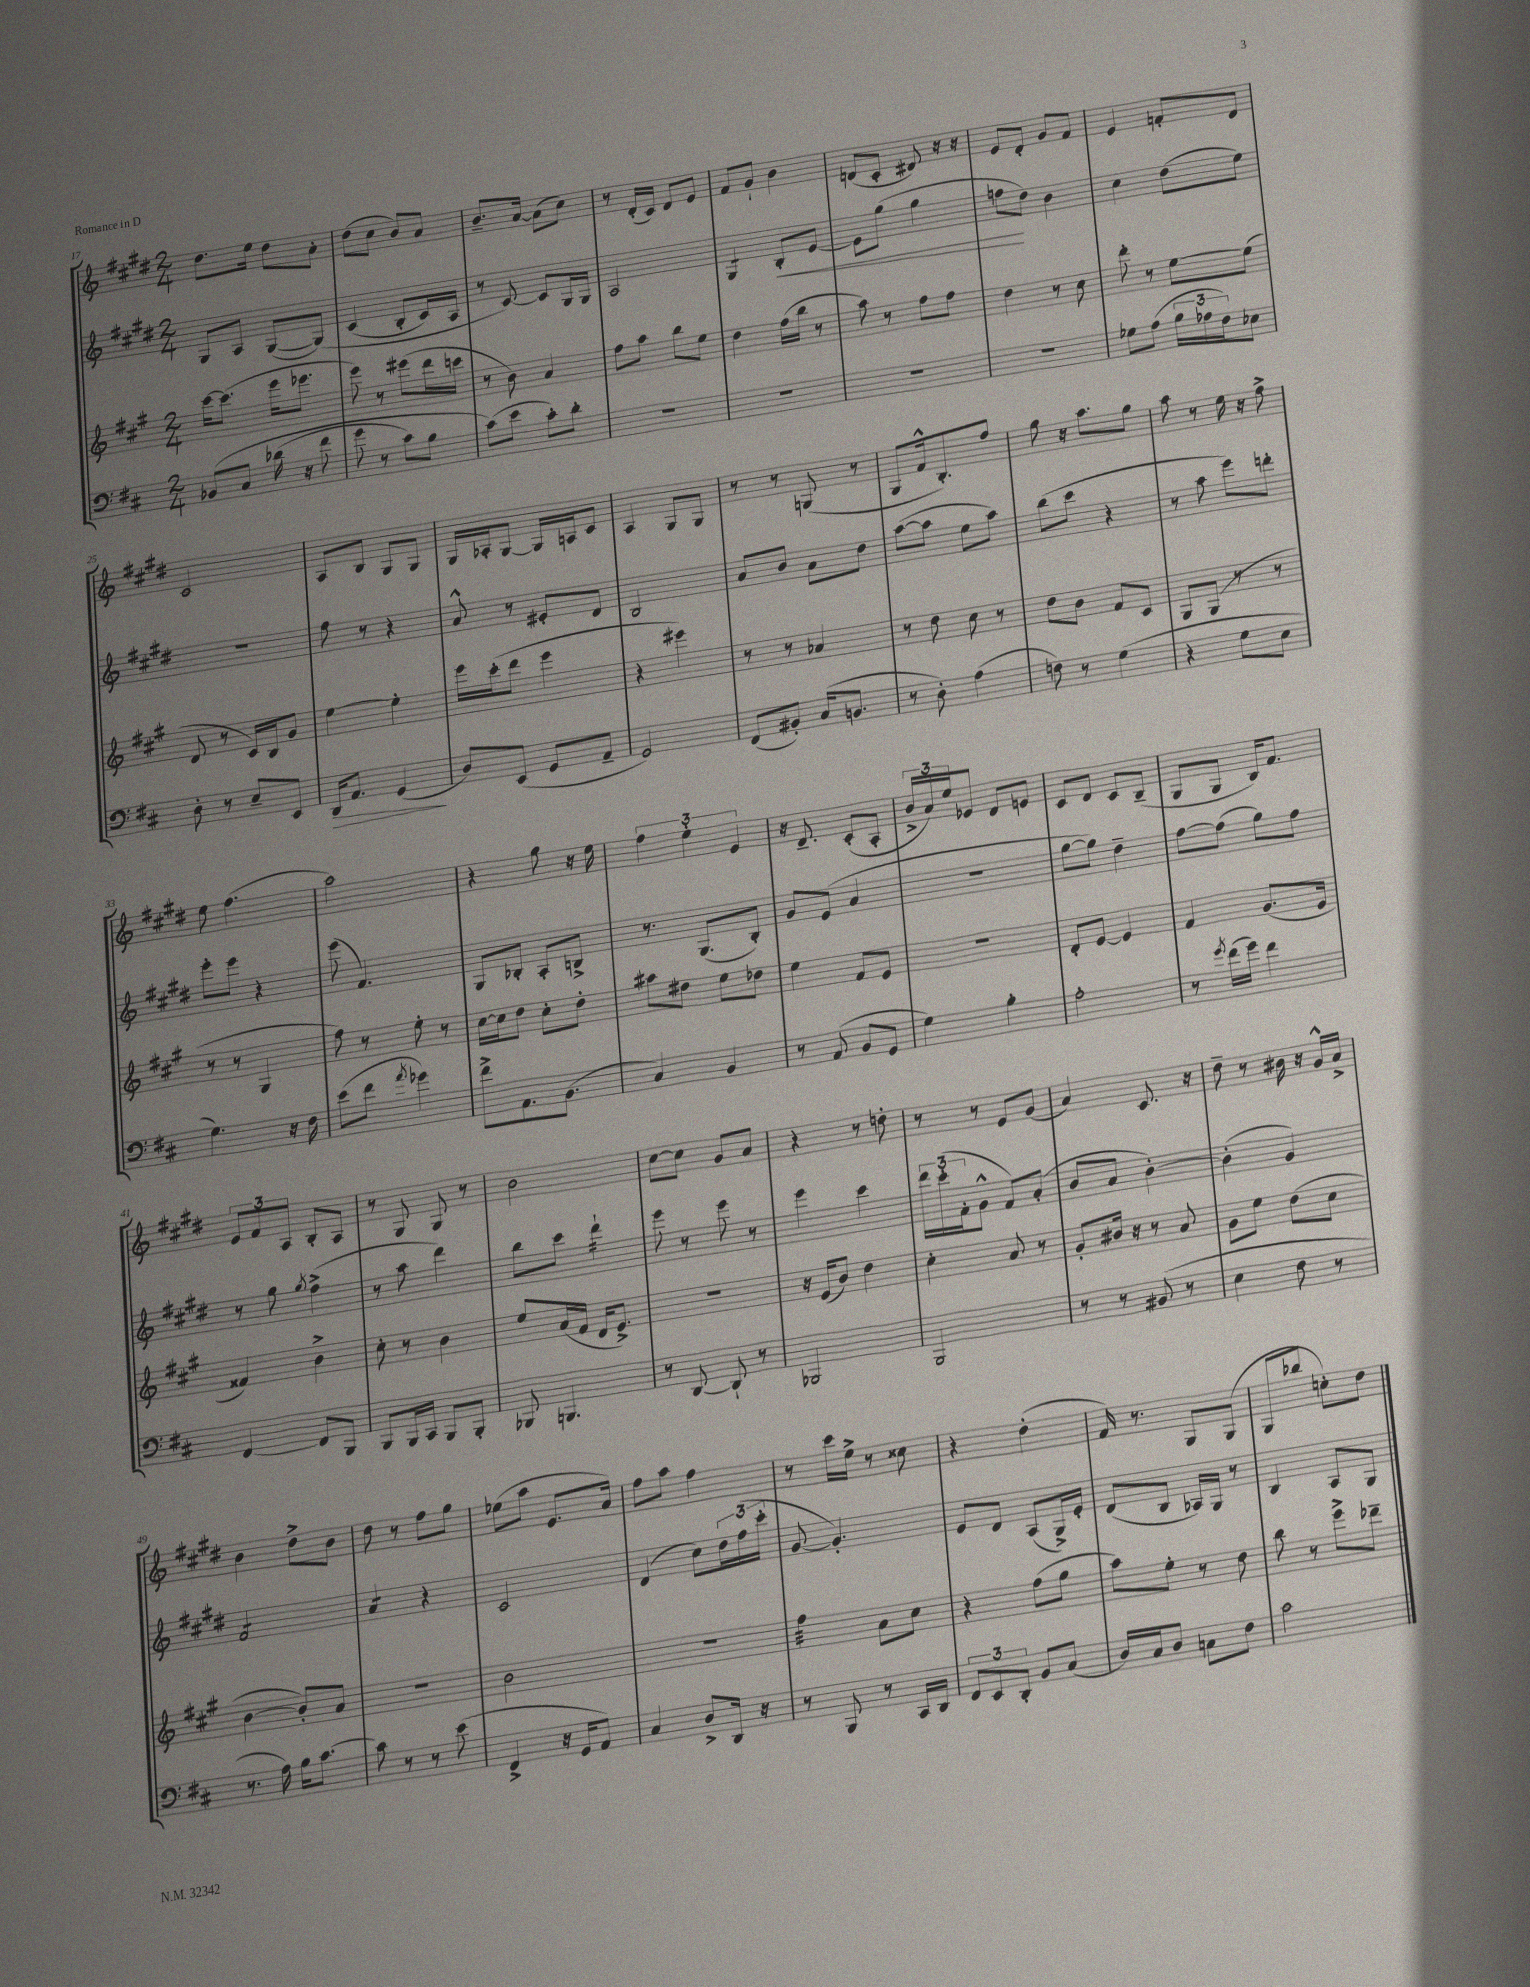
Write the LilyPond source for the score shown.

<<
\new StaffGroup <<
\new Staff = "s0" {
    \clef treble \key e \major \numericTimeSignature \time 2/4
    dis''8. e''16 dis''8 a'8-. |
    dis''8( cis''8 b'8) a'8 |
    b'8.-- a'16~ a'8( cis''8) |
    r8 dis'16-.( cis'16) dis'8 e'8 |
    fis'8 gis'8-! b'4 |
    d'8( cis'8-. dis'8) r16 r16 |
    e'8 dis'8-. gis'8 fis'8 |
    e'4 f'8-. dis'8 |
    cis'2 |
    a8 b8 gis8 gis8 |
    gis16 aes16-. gis8~ gis16 a16 cis'8 |
    a4 gis8 gis8 |
    r8 r8 g8( r8 |
    gis8 fis'16-^ b8.-.) fis''8 |
    gis''8 r16 a''8. gis''8 |
    a''8 r8 e''16 r16 fis''8-> |
    e''8 fis''4.( |
    a''2) |
    r4 gis''8 r16 e''16 |
    \tuplet 3/2 { fis''4 e''4-. e'4 } |
    r16 dis'8.-- cis'8-.( a8-. |
    \tuplet 3/2 { b'16-> a'16) e''16 } ees'8 dis'8 e'8 |
    cis'8 dis'8 cis'8 b8--( |
    gis8 gis8 b16) fis'8. |
    \tuplet 3/2 { e'8 fis'8 a8 } b8-. a8 |
    r8 gis8 gis8 r8 |
    b'2 |
    cis''8~ cis''8 gis'8 a'8 |
    r4 r8 d''8-. |
    r8 r8 e'8 gis'8( |
    a'4) cis'8. r16 |
    dis''8-- r8 bis'16 r16 gis'16-^ a'16-> |
    b'4 dis''8-> b'8 |
    dis''8 r8 fis''8 gis''8 |
    ees''8( a''8 e'8. a'16) |
    fis''8 a''8 fis''4 |
    r8 cis'''16 e''16-> r8 cisis''8 |
    r4 dis''4-.( |
    fis'16) r8. gis8 gis8( |
    gis8 bes''8 c''8-.) dis''8 \bar "|." |
}
\new Staff = "s1" {
    \clef treble \key e \major \numericTimeSignature \time 2/4
    gis8 a8 gis8~( gis8)\( |
    cis'4( b8-. cis'16) a16 |
    r8 cis'8~\) cis'8 gis16 gis16 |
    a2 |
    gis4:8 b8-.\< e'8~ |
    e'8 gis''8( gis''4 |
    f''8\! dis''8) b'4 |
    cis''4 dis''8( e''8) |
    R2 |
    fis''8 r8 r4 |
    a'8-^ r8 eis'8-. dis'8 |
    b2 |
    a'8 b'8 a'8 dis''8 |
    a''8~( a''8 e''8 a''8) |
    b''8( cis'''8 r4 |
    r8 a''8 e'''8) d'''8-. |
    e'''8-. e'''8 r4 |
    e'''8( fis'4.) |
    gis8 bes8-. a8-. b8-> |
    r8. gis8.( b8-.) |
    gis'8 e'8( a'4 |
    R2 |
    gis''8~ gis''8) dis''4-- |
    fis''8~ fis''8( gis''8) fis''8 |
    r8 gis''8 \acciaccatura { gis''8 } fis''4->( |
    r8 a''8 dis'''4) |
    b''8 cis'''8 dis'''4:16-! |
    e'''8 r8 e'''8 r8 |
    e'''4 cis'''4 |
    \tuplet 3/2 { dis'''16 cis'''16-.( fis'16-. } gis'8-^ fis'8) a'8-.( |
    b'8 a'8 b'4~-.) |
    b'4-.( gis'4) |
    fis'2:8 |
    a'4:8 r4 |
    cis'2 |
    dis'4( cis''8) \tuplet 3/2 { dis''16 fis''16( cis'''16-. } |
    gis'8~ gis'4.-.) |
    e'8 dis'8 a8( gis16->) e'16-. |
    dis'8( b8 aes16) gis16 r8 |
    b4 a8 gis8 \bar "|." |
}
\new Staff = "s2" {
    \clef treble \key a \major \numericTimeSignature \time 2/4
    cis'''16~ cis'''8.( e'''16 ees'''8. |
    e'''8) r8 eis'''8( d'''16 c'''16 |
    r8 b'8) a'4 |
    fis''8 a''8 b''8 e''8 |
    d''4 fis''16( b''16 r8 |
    a''8) r8 fis''8 fis''8 |
    d''4 r8 cis''8 |
    d'''8-. r8 e''8~ e''8( |
    d'8 r8 cis'16) b16 gis'8 |
    e''4~ e''4-. |
    e'''16 cis'''16-.( d'''8 e'''4 |
    r4 eis'''4) |
    r8 r8 aes'4 |
    r8 d''8 cis''8 r8 |
    d''8 b'8 fis'8 cis'8 |
    gis8 gis8( r8 r8 |
    r8 r8 gis4 |
    fis''8) r8 e''8-. r8 |
    cis''16~ cis''16 d''8 cis''8-. d''8-. |
    ais''8 dis''8 e''8 des''8 |
    e''4 fis'8 e'8 |
    R2 |
    d'8-. e'8~ e'4 |
    fis'4 gis'8.( e'16 |
    fisis'4) b'4-> |
    cis''8-. r8 b'4 |
    e''8 a'16( fis'16 d'16 e'8.->) |
    R2 |
    r16 e'16( b'8) d''4 |
    cis''4-. a'8 r8 |
    gis'8-. bis'16 r16 r8 a'8 |
    gis'8 e''8 d''8( cis''8 |
    b'4~ b'8-.) a'8 |
    R2 |
    b'2 |
    R2 |
    fis''4:32 a'8 cis''8 |
    r4 fis''8( gis''8 |
    a''8) e''8-. r8 d''8 |
    b''8 r8 e'''8-> des'''8-- \bar "|." |
}
\new Staff = "s3" {
    \clef bass \key d \major \numericTimeSignature \time 2/4
    bes,8\( cis8 des'16( r16 fis'8 |
    g'8 r8 cis'8) b8 |
    cis'8(\) e'8 cis'8-.) d'8-. |
    R2 |
    R2 |
    R2 |
    R2 |
    ges8 a8( \tuplet 3/2 { b16 aes16 fis16) } ees8 |
    d8-. r8 e8-- e,8 |
    d,16\> a,8. g,4\!( |
    d8) e,8( g,8 a,8-- |
    g,2) |
    fis,8( bis,8-.) cis16( b,8. |
    r8 d8-.) a4( |
    f8) r8 g4( |
    r4 g8 e8 |
    g4.) r16 fis16 |
    e'8( fis'8 \acciaccatura { a'8 } ges'4) |
    fis'8-> a,8. b,8.( |
    cis4) b,4 |
    r8 a,8( b,8 g,8 |
    g4) b4-. |
    a2-. |
    r8 \acciaccatura { g'8 } fis'16( g'16) fis'4 |
    fis,4~ fis,8 b,,8 |
    b,,8 b,,16 cis,16 b,,8 b,,8-. |
    bes,,8 b,,4. |
    r8 d,8~ d,8-! r8 |
    bes,,2 |
    b,,2 |
    r8 r8 bis,8( r8 |
    e4 fis8 r8 |
    r8. a16) b16 cis'8.~ |
    cis'8 r8 r8 e'8( |
    fis,4-> r16 g,16 a,8) |
    cis4 d8-> d,16 r16 |
    r8 b,,8 r8 cis,16 d,16 |
    \tuplet 3/2 { fis,8 e,8 d,8-. } b,8 cis8( |
    d16) cis16 d8 c8 fis8 |
    cis'2 \bar "|." |
}
>>
>>
\layout { \context { \Score currentBarNumber = #17 } }
